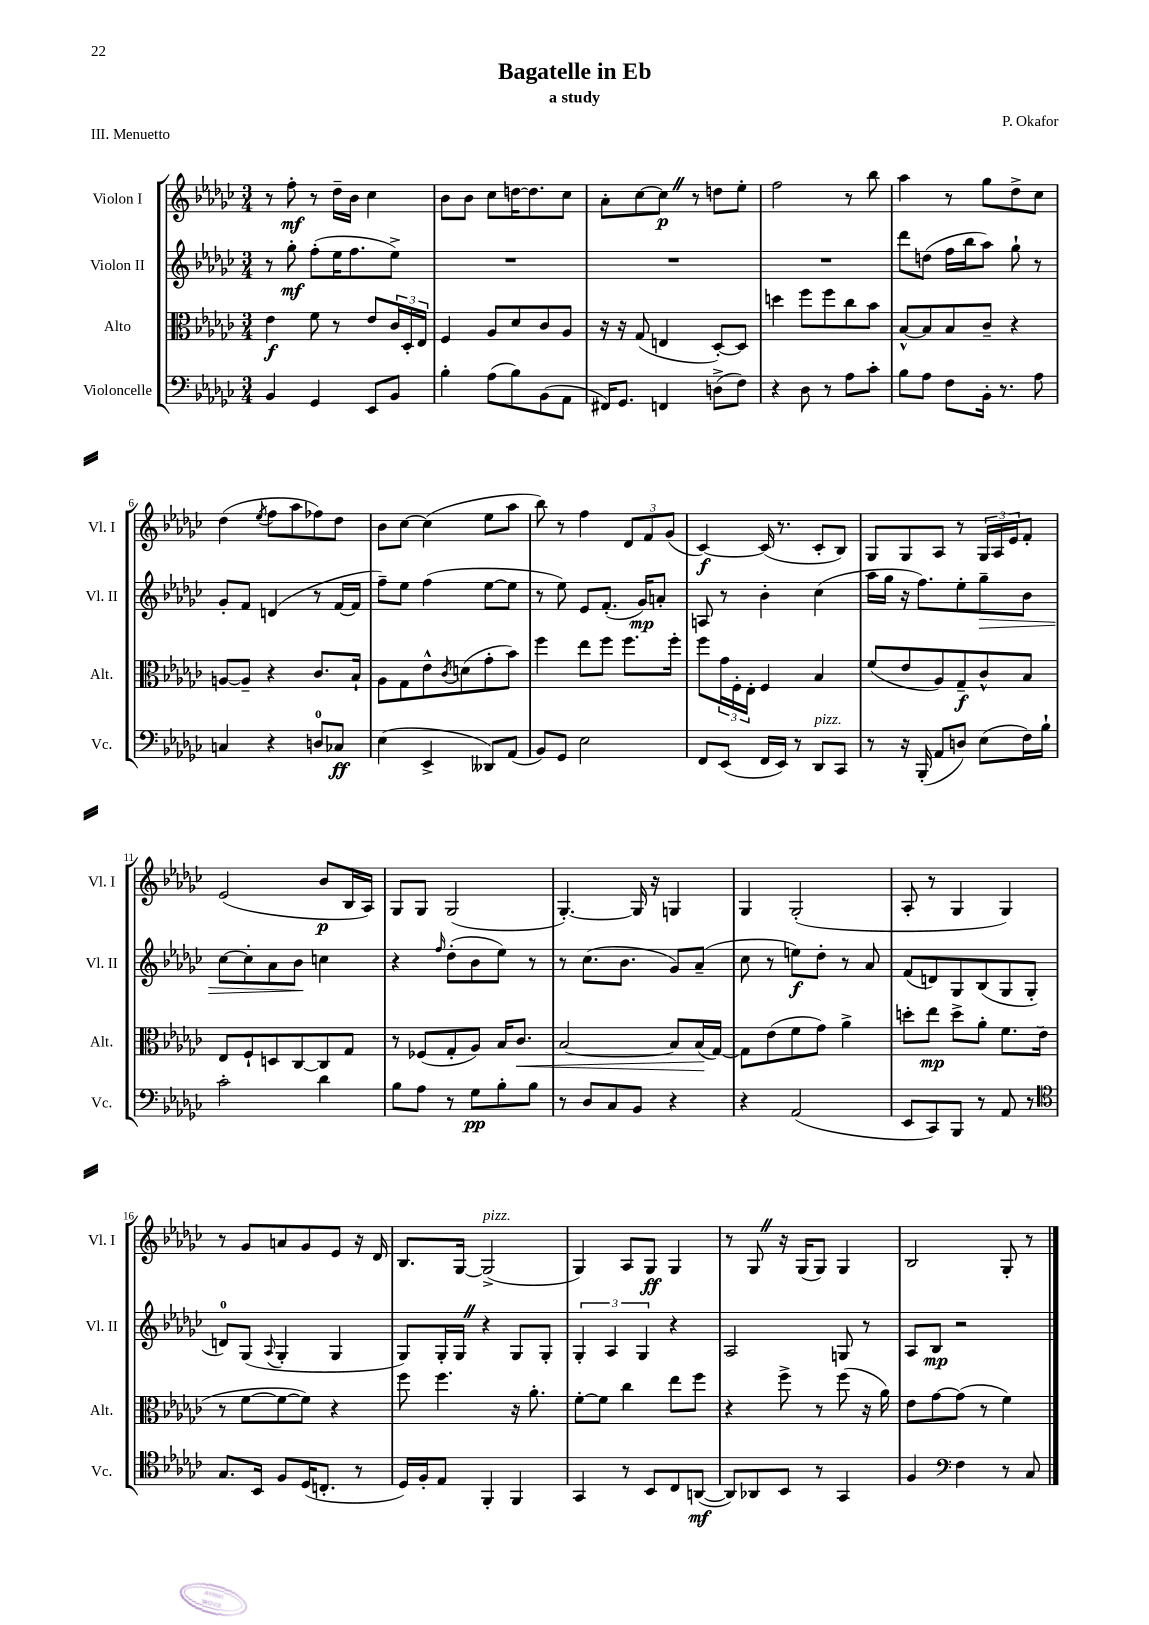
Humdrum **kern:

**kern	**dynam	**kern	**dynam	**kern	**dynam	**kern	**dynam
*part4	*part4	*part3	*part3	*part2	*part2	*part1	*part1
*staff4	*staff4	*staff3	*staff3	*staff2	*staff2	*staff1	*staff1
*I"Violoncelle	*	*I"Alto	*	*I"Violon II	*	*I"Violon I	*
*I'Vc.	*	*I'Alt.	*	*I'Vl. II	*	*I'Vl. I	*
*clefF4	*	*clefC3	*	*clefG2	*	*clefG2	*
*k[b-e-a-d-g-c-]	*	*k[b-e-a-d-g-c-]	*	*k[b-e-a-d-g-c-]	*	*k[b-e-a-d-g-c-]	*
*M3/4	*	*M3/4	*	*M3/4	*	*M3/4	*
=1	=1	=1	=1	=1	=1	=1	=1
4BB-/	.	4e-\	f	8r	.	8r	.
.	.	.	.	8gg-'\	mf	8ff'\	mf
4GG-/	.	8f\	.	(8ff'\L	.	8r	.
.	.	8r	.	16ee-\K	.	16dd-~\LL	.
.	.	.	.	8.ff\	.	16b-\JJ	.
8EE-/L	.	8e-/L	.	.	.	4cc-\	.
8BB-/J	.	24c-/L	.	8ee-^\J)	.	.	.
.	.	24D-'/	.	.	.	.	.
.	.	24E-/JJ	.	.	.	.	.
=2	=2	=2	=2	=2	=2	=2	=2
4B-'\	.	4F/	.	2.r	.	8b-\L	.
.	.	.	.	.	.	8b-\J	.
(8A-\L	.	8A-/L	.	.	.	8cc-\L	.
8B-\)	.	8d-/	.	.	.	[16ddn\K	.
.	.	.	.	.	.	8.dd\]	.
(8BB-\	.	8c-/	.	.	.	.	.
8AA-\J	.	8A-/J	.	.	.	8cc-\J	.
=3	=3	=3	=3	=3	=3	=3	=3
16FF#X/KL)	.	16r	.	2.r	.	8a-'\L	.
8.GG-/J	.	16r	.	.	.	.	.
.	.	(8G-/	.	.	.	[8cc-\	.
4FFn/	.	4En/	.	.	.	8cc-Z\J]	p
.	.	.	.	.	.	8r	.
(8Dn^\L	.	[8D-'/L)	.	.	.	8ddn\L	.
8F\J)	.	8D-/J]	.	.	.	8ee-'\J	.
=4	=4	=4	=4	=4	=4	=4	=4
4r	.	4ddn\	.	2.r	.	2ff\	.
8D-\	.	8ff\L	.	.	.	.	.
8r	.	8ff\	.	.	.	.	.
8A-\L	.	8cc-\	.	.	.	8r	.
8c-'\J	.	8b-\J	.	.	.	8bb-\	.
=5	=5	=5	=5	=5	=5	=5	=5
8B-\L	.	[8B-^^/L	.	8ddd-\L	.	4aa-\	.
8A-\J	.	8B-/]	.	(8ddn\J	.	.	.
8F\L	.	8B-/	.	16ff\LL	.	8r	.
.	.	.	.	16bb-\J	.	.	.
16BB-'\Jk	.	8c-~/J	.	8aa-\J)	.	8gg-\L	.
8.r	.	.	.	.	.	.	.
.	.	4r	.	8gg-`\	.	8dd-^\	.
8A-\	.	.	.	8r	.	8cc-\J	.
!!LO:LB:g=z
=6	=6	=6	=6	=6	=6	=6	=6
4Cn/	.	[8An/L	.	8g-'/L	.	(4dd-\	.
.	.	8A~/J]	.	8f/J	.	.	.
.	.	.	.	.	.	8qee-/	.
4r	.	4r	.	(4dn/	.	8ff\L	.
.	.	.	.	.	.	8aa-\	.
8Dn/L	.	8.c-/L	.	8r	.	8ff-X\)	.
8C-X/J	ff	.	.	[16f/LL	.	8dd-\J	.
.	.	16B-`/Jk	.	16f/JJ]	.	.	.
=7	=7	=7	=7	=7	=7	=7	=7
(4E-\	.	8A-\L	.	8ff~\L)	.	8b-\L	.
.	.	8G-\	.	8ee-\J	.	[8cc-\J	.
4EE-^/	.	8e-^^\	.	(4ff\	.	(4cc-\]	.
.	.	8qc-/	.	.	.	.	.
.	.	(8dn\	.	.	.	.	.
8DD--X/L)	.	8g-'\	.	[8ee-\L	.	8ee-\L	.
(8AA-/J	.	8b-\J)	.	8ee-\J]	.	8aa-\J	.
=8	=8	=8	=8	=8	=8	=8	=8
8BB-/L)	.	4ff\	.	8r	.	8bb-\)	.
8GG-/J	.	.	.	8ee-\)	.	8r	.
2E-\	.	8ee-\L	.	8e-/L	.	4ff\	.
.	.	8ff\J	.	(8.f'/J	.	.	.
.	.	8.ff\L	.	.	.	12d-/L	.
.	.	.	.	16g-/KL)	mp	.	.
.	.	.	.	.	.	12f/	.
.	.	.	.	8an'/J	.	.	.
.	.	.	.	.	.	(12g-/J	.
.	.	16ff'\Jk	.	.	.	.	.
=9	=9	=9	=9	=9	=9	=9	=9
8FF/L	.	8ff\L	.	8An/	.	[4c-/)	f
(8EE-/J	.	24g-\L	.	8r	.	.	.
.	.	24F'\	.	.	.	.	.
.	.	24E-'\JJ	.	.	.	.	.
16FF/LL	.	4F/	.	4b-'\	.	(16c-/]	.
16EE-/JJ)	.	.	.	.	.	8.r	.
8r	.	.	.	.	.	.	.
!LO:TX:a:i:t=pizz.	!	!	!	!	!	!	!
8DD-/L	.	4B-/	.	(4cc-\	.	8c-'/L	.
8CC-/J	.	.	.	.	.	8B-/J)	.
=10	=10	=10	=10	=10	=10	=10	=10
8r	.	(8f/L	.	16aa-\LL	.	8G-/L	.
.	.	.	.	16gg-\JJ	.	.	.
16r	.	8e-/	.	16r	.	8G-/	.
(16BBB-'/	.	.	.	8.ff\L)	.	.	.
8AA-/L	.	8A-/)	.	.	.	8A-/J	.
8Dn/J)	.	8G-~/	f	8ee-'\	.	8r	.
!	!	!	!	!	!LO:HP:b	!	!
(8E-\L	.	8c-^^/	.	8gg-~\	>	24G-/LL	.
.	.	.	.	.	.	24A-/	.
.	.	.	.	.	.	24e-/J	.
16F\L)	.	8B-/J	.	8b-\J	.	8f'/J	.
16B-`\JJ	.	.	.	.	.	.	.
!!LO:LB:g=z
=11	=11	=11	=11	=11	=11	=11	=11
2c-'\	.	8E-/L	.	[8cc-\L	.	(2e-/	.
.	.	8F`/	.	8cc-'\]	.	.	.
.	.	8Dn/	.	8a-\	.	.	.
.	.	[8C-/	.	8b-\J	.	.	.
4d-\	.	8C-/]	.	4ccn\	]	8b-/L	p
.	.	8G-/J	.	.	.	16B-/L	.
.	.	.	.	.	.	16A-/JJ)	.
=12	=12	=12	=12	=12	=12	=12	=12
8B-\L	.	8r	.	4r	.	8G-/L	.
8A-\J	.	(8F-X/L	.	.	.	8G-/J	.
.	.	.	.	16qqff/	.	.	.
8r	.	8G-'/	.	(8dd-'\L	.	(2G-/	.
8G-\L	pp	8A-/J)	.	8b-\	.	.	.
8B-'\	.	16B-/KL	.	8ee-\J)	.	.	.
!	!	!	!LO:HP:b	!	!	!	!
.	.	8.c-/J	<	.	.	.	.
8B-\J	.	.	.	8r	.	.	.
=13	=13	=13	=13	=13	=13	=13	=13
8r	.	[2B-/	.	8r	.	[4.G-'/)	.
8D-/L	.	.	.	(8.cc-\L	.	.	.
8C-/	.	.	.	.	.	.	.
.	.	.	.	8.b-\J	.	.	.
8BB-/J	.	.	.	.	.	16G-/]	.
.	.	.	.	.	.	16r	.
4r	.	8B-/L]	.	8g-/L)	.	4Gn/	.
.	.	(16B-/L	.	(8a-~/J	.	.	.
.	.	[16G-/JJ)	[	.	.	.	.
=14	=14	=14	=14	=14	=14	=14	=14
4r	.	8G-\L]	.	8cc-\	.	4G-/	.
.	.	(8e-\	.	8r	.	.	.
(2AA-/	.	8f\	.	8een\L)	f	(2G-'/	.
.	.	8g-\J)	.	8dd-'\J	.	.	.
.	.	4a-^\	.	8r	.	.	.
.	.	.	.	8a-/	.	.	.
=15	=15	=15	=15	=15	=15	=15	=15
8EE-/L	.	8ddn'\L	.	(8f/L	.	8A-'/	.
8CC-/)	.	8ee-\J	mp	8dn/)	.	8r	.
8BBB-/J	.	8dd^\L	.	8G-/	.	4G-/	.
8r	.	8a-'\J	.	(8B-/	.	.	.
8AA-/	.	8.f\L	.	8G-/	.	4G-/)	.
8r	.	.	.	8G-'/J	.	.	.
.	.	(16e-\Jk	.	.	.	.	.
!!LO:LB:g=z
=16	=16	=16	=16	=16	=16	=16	=16
*clefC4	*	*	*	*	*	*	*
8.G-/L	.	8r	.	8dn/L)	.	8r	.
.	.	[8f\L	.	(8G-/J	.	8g-/L	.
16BB-/Jk	.	.	.	.	.	.	.
.	.	.	.	8qqA-/	.	.	.
8F/L	.	8f\_	.	4G-'/	.	8an/	.
(16D-/K	.	8f\J])	.	.	.	8g-/	.
8.Cn'/J	.	.	.	.	.	.	.
.	.	4r	.	4G-/	.	8e-/J	.
8r	.	.	.	.	.	16r	.
.	.	.	.	.	.	16d-/	.
=17	=17	=17	=17	=17	=17	=17	=17
16D-/LL)	.	8ff\	.	8G-/L)	.	8.B-/L	.
16F'/J	.	.	.	.	.	.	.
8E-/J	.	4.ff\	.	16G-'/L	.	.	.
.	.	.	.	16G-Z/JJ	.	[16G-/Jk	.
!	!	!	!	!	!	!LO:TX:a:i:t=pizz.	!
4FF'/	.	.	.	4r	.	(2G-^/]	.
4FF/	.	16r	.	8G-/L	.	.	.
.	.	8.a-'\	.	.	.	.	.
.	.	.	.	8G-'/J	.	.	.
=18	=18	=18	=18	=18	=18	=18	=18
4GG-/	.	[8f'\L	.	6G-'/	.	4G-/)	.
.	.	8f\J]	.	.	.	.	.
.	.	.	.	6A-/	.	.	.
8r	.	4cc-\	.	.	.	8A-/L	.
.	.	.	.	6G-/	.	.	.
8BB-/L	.	.	.	.	.	8G-/J	ff
8C-/	.	8ee-\L	.	4r	.	4G-/	.
([8AAn/J	mf	8ff\J	.	.	.	.	.
=19	=19	=19	=19	=19	=19	=19	=19
8AA/L])	.	4r	.	2A-/	.	8r	.
8AA-X/	.	.	.	.	.	8G-Z/	.
8BB-/J	.	8ff^\	.	.	.	16r	.
.	.	.	.	.	.	(16G-/KL	.
8r	.	8r	.	.	.	8G-/J)	.
4GG-/	.	(8ff\	.	8Gn/	.	4G-/	.
.	.	16r	.	8r	.	.	.
.	.	16a-\)	.	.	.	.	.
=20	=20	=20	=20	=20	=20	=20	=20
4F/	.	8e-\L	.	8A-/L	.	2B-/	.
.	.	[8g-\	.	8B-/J	mp	.	.
*clefF4	*	*	*	*	*	*	*
4F\	.	(8g-\J]	.	2r	.	.	.
.	.	8r	.	.	.	.	.
8r	.	4f\)	.	.	.	8G-'/	.
8C-/	.	.	.	.	.	8r	.
==	==	==	==	==	==	==	==
*-	*-	*-	*-	*-	*-	*-	*-
